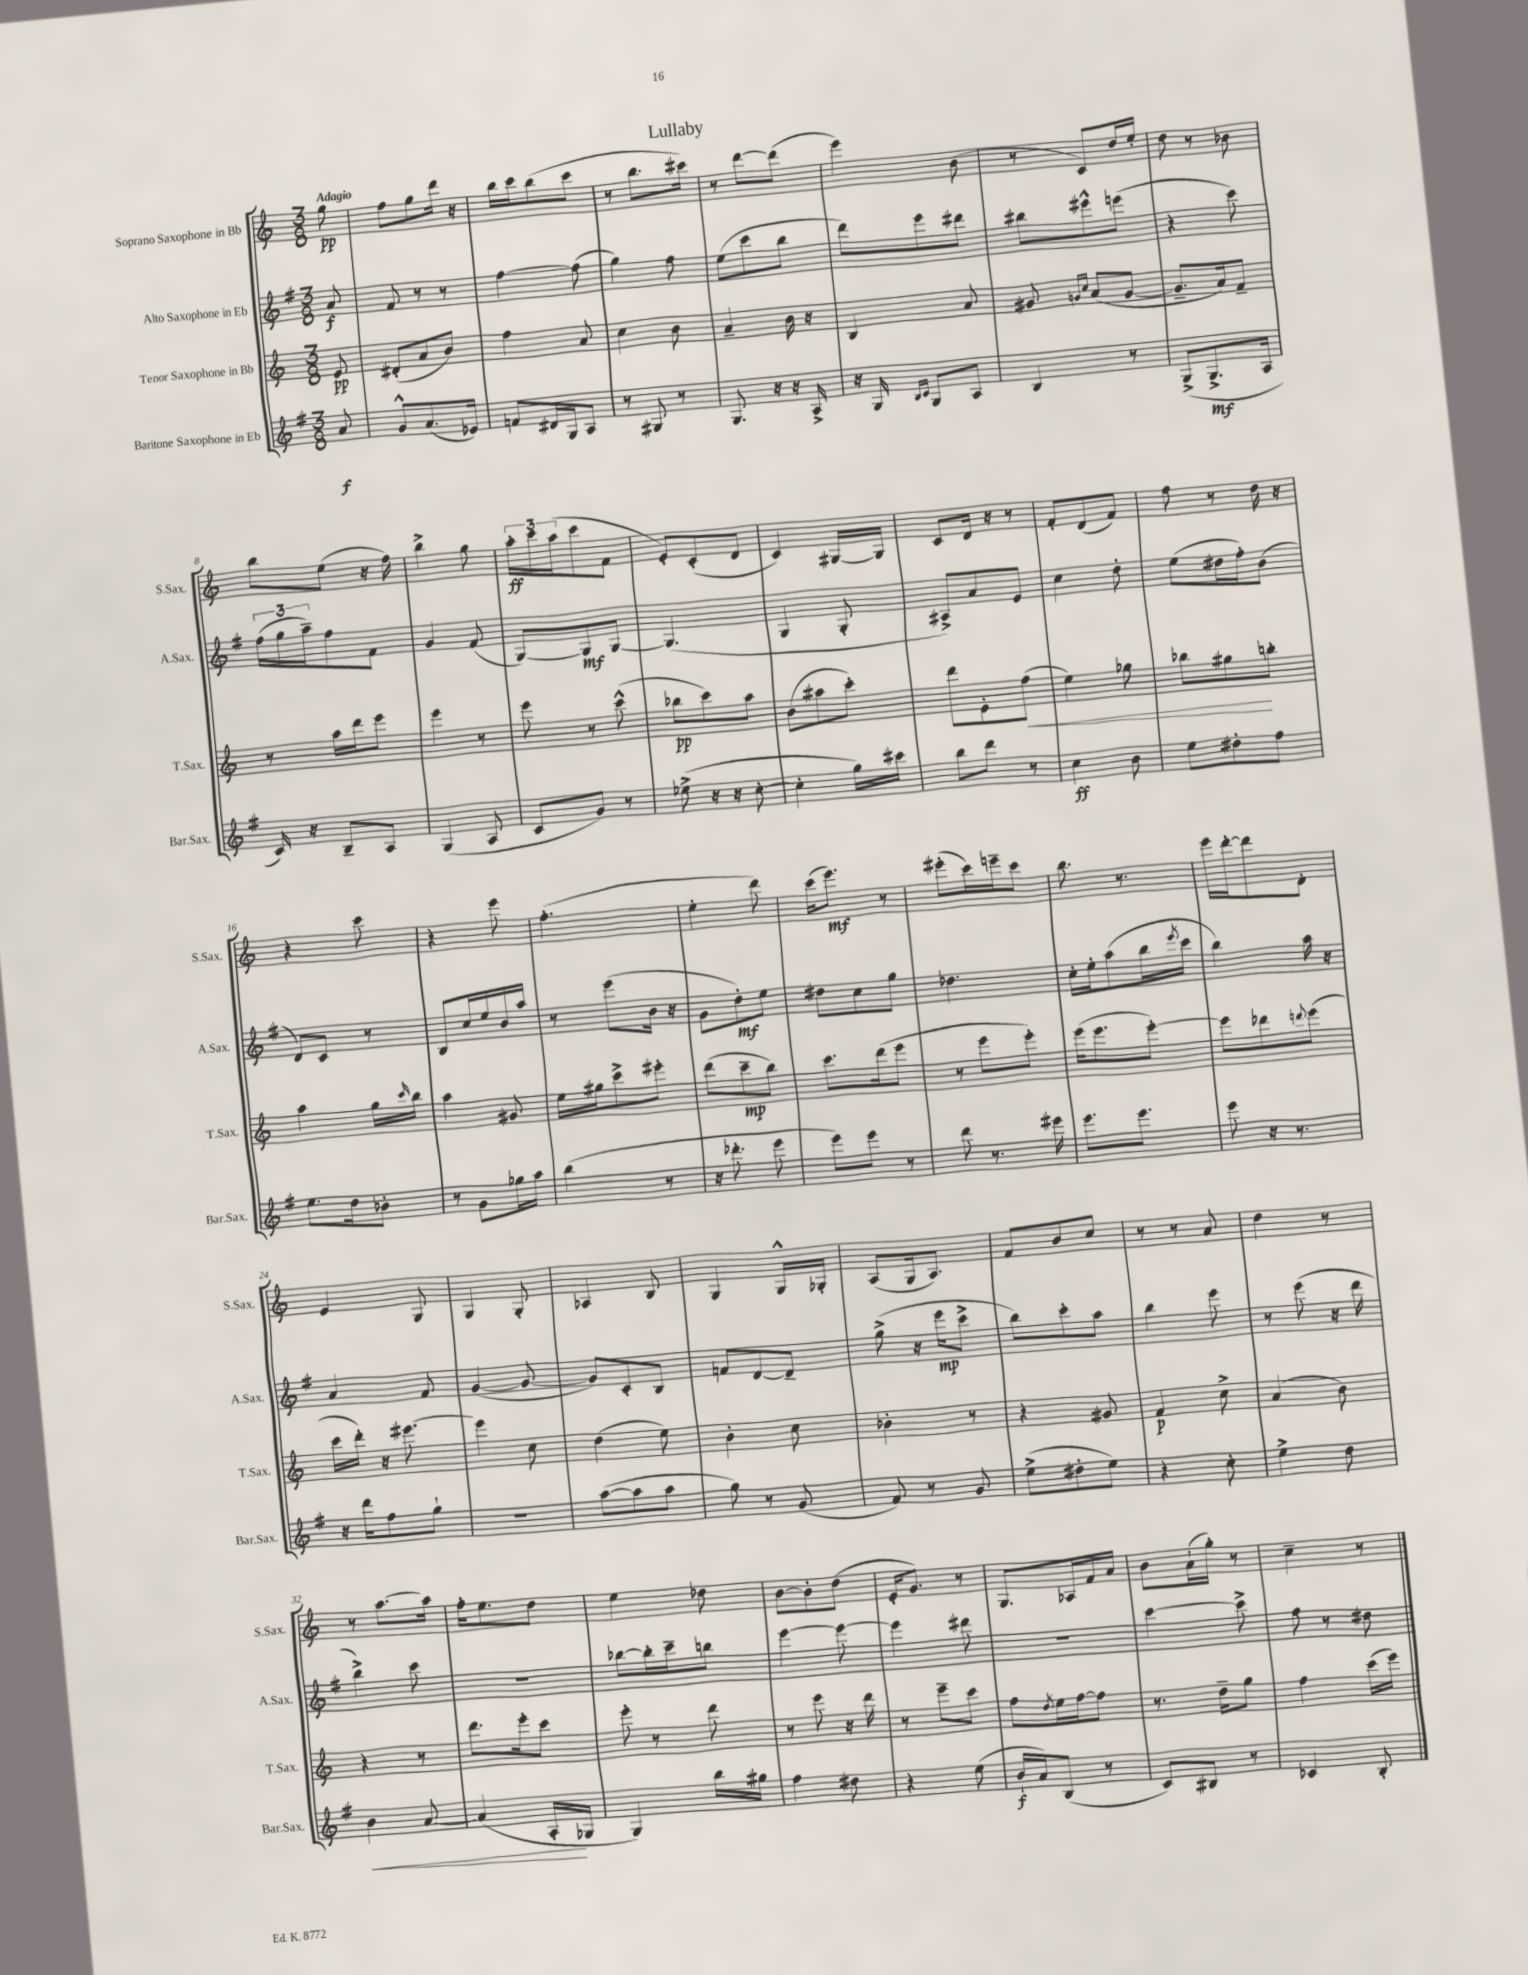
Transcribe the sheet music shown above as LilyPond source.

\header { title = "Lullaby" }
<<
\new StaffGroup <<
\new Staff = "s0" \with { instrumentName = "Soprano Saxophone in Bb" shortInstrumentName = "S.Sax." } {
    \clef treble \key c \major \numericTimeSignature \time 3/8 \partial 8 \tempo "Adagio"
    g''8\pp |
    f''8 g''8 d'''16 r16 |
    b''16 c'''16 b''8( c'''8 |
    r8 b''8. cis'''16) |
    r8 d'''8~ d'''8( |
    e'''4) b'8( |
    r8 c'8) d''16 e''16-. |
    d''8 r8 bes'8 |
    b''8 e''8( r16 f''16) |
    b''4-> g''8 |
    \tuplet 3/2 { a''16-.\ff c'''16 a''16( } c'''8 f'8 |
    e'8-.) c'8-.( d'8 |
    c'4) gis16~ gis16 |
    c'8 d'16 r16 r8 |
    f'8-. d'8( f'8) |
    f''8 r8 d''16 r16 |
    r4 c'''8 |
    r4 e'''8 |
    f''4.-.( |
    e''4-. d'''8) |
    c'''16( e'''8.\mf) r8 |
    eis'''8-.( c'''16) e'''16-- c'''8 |
    b''8. r8. |
    e'''16 d'''16~-. d'''8 d'8-. |
    e'4 g8 |
    g4 g8-. |
    aes4 b8 |
    g4 g16-^ ges16-. |
    a8( g16 a8.) |
    f'8 b'8 c''8 |
    r8 r8 a'8 |
    d''4 r8 |
    r8 a''8.~ a''16 |
    f''16-. e''8. d''8 |
    e''4 des''8 |
    b'8~ b'8-. d''8( |
    e'16-. g'8.) r8 |
    g8. aes16 f'16 a'16 |
    b'8 a'16-!( g''16-.) r8 |
    c''4-- r8 \bar "|." |
}
\new Staff = "s1" \with { instrumentName = "Alto Saxophone in Eb" shortInstrumentName = "A.Sax." } {
    \clef treble \key g \major \numericTimeSignature \time 3/8 \partial 8
    a'8\f |
    fis'8 r8 r8 |
    fis''4~ fis''8( |
    g''4) fis''8 |
    e''8( c'''8 b''8 |
    d'''8) e'''8 dis'''8 |
    bis''8 eis'''8-^ e'''8( |
    r4 c'''8) |
    \tuplet 3/2 { fis''16( g''16 a''16--) } fis''8 fis'8 |
    g'4 fis'8( |
    g8~) g8\mf g8~ |
    g4.( |
    g4 g8-. |
    ais8->) a'8 e'8 |
    c''4 d''8-. |
    e''8( dis''16 fis''16-.) b'8( |
    d'8) c'8 r8 |
    b8 c''16 e''16 b'16 a''16 |
    r8 e'''8( b'16 r16 |
    g'8 d''8-.\mf) e''8 |
    dis''8 c''8 g''8 |
    des''4. |
    c''16-. e''16-. a''8( b''16 \acciaccatura { e'''8 } c'''16 |
    b''4) a''16 r16 |
    a'4 fis'8 |
    g'4~( g'8~ |
    g'8) c'8-. b8 |
    f'8 d'8~ d'8-- |
    g''8->( r16 e'''16\mp c'''8-> |
    b''8) c'''8-. a''8 |
    b''4 e'''8 |
    r8 e'''8( r16 d'''16 |
    b''4->) c'''8 |
    r4. |
    bes''8~ bes''16-. c'''16-- b''8 |
    e'''4~ e'''8~ |
    e'''4 dis'''8 |
    R4. |
    c'''4~ c'''8-> |
    fis''8 r8 dis''8 \bar "|." |
}
\new Staff = "s2" \with { instrumentName = "Tenor Saxophone in Bb" shortInstrumentName = "T.Sax." } {
    \clef treble \key c \major \numericTimeSignature \time 3/8 \partial 8
    e'8\pp |
    dis'8-.( a'8 b'8) |
    f''4 a'8 |
    c''4 b'8 |
    a'4-- b'16 r16 |
    b4 a'8 |
    gis'8 \grace { g'16 c''16 } a'8( g'8~ |
    g'8.-- a'16) f'8-- |
    r8 a''16 d'''16 e'''8 |
    e'''4 r8 |
    e'''8 r8 c'''8-^( |
    bes''8\pp c'''8) a''8 |
    b'8( ais''8 c'''8-.) |
    d'''8 e'8-. f''8\<( |
    e''4) ges''8 |
    bes''8 gis''8\! b''8-. |
    a''4 g''16 \grace { c'''16 } b''16 |
    a''4 gis'8 |
    e''16 gis''16 c'''8-> eis'''8-. |
    d'''8( c'''8--\mp b''8) |
    c'''8. d'''16( e'''8 |
    r8 e'''8 e'''8-.) |
    e'''16( e'''8. e'''8~-.) |
    e'''8 des'''8 \appoggiatura { d'''8 } e'''8( |
    c'''16 d'''16-.) r16 eis'''8.~ |
    eis'''4 c''8 |
    d''4( e''8) |
    b'4-. c''8 |
    bes'4-. r8 |
    r4 gis'8 |
    f'4\p c''8-> |
    a'4( b'8) |
    r4 r8 |
    d'''8. e'''16-. c'''8 |
    e'''8-. r8 d'''8 |
    r8 e'''8 r16 d'''16 |
    r8 e'''8-- c'''8 |
    f''8 \acciaccatura { d''8 } e''16 f''16~ f''8 |
    r8. d''16-- g''8 |
    f''4 c'''16( e'''16) \bar "|." |
}
\new Staff = "s3" \with { instrumentName = "Baritone Saxophone in Eb" shortInstrumentName = "Bar.Sax." } {
    \clef treble \key g \major \numericTimeSignature \time 3/8 \partial 8
    a'8\f |
    g'8-^ a'8.( ees'16) |
    f'8 dis'16 g16 a8 |
    r8 gis8 r8 |
    g8. r16 r16 a16-> |
    r16 g16 \grace { b16 c'16 } g8 a8 |
    b4 r8 |
    g8->( g8.->\mf a16 |
    c'16) r16 b8-- a8 |
    g4( a8 |
    c'8 g'8) r8 |
    ees''8->( r16 r16 c''8~-. |
    c''4-. g''16) cis'''16 |
    b''8 d'''8 r8 |
    c''4\ff b'8 |
    e''8 dis''8-. fis''8 |
    e''8. d''16 bes'8-. |
    r8 g'8 ges''16 a''16 |
    b''4( r8 |
    r16 des'''8.-. e'''8 |
    e'''8) e'''8 r8 |
    d'''8 r8. eis'''16 |
    e'''8. e'''8. |
    e'''8 r16 r8. |
    r16 d'''16 fis''8 g''8-! |
    R4. |
    a''8~( a''8 a''8 |
    g''8) r8 g'8( |
    fis'8) r8 g'8 |
    e''8->( dis''8-. e''8) |
    r4 c''8-. |
    e''4-> d''8 |
    b'4\< a'8~ |
    a'4( a16-.\! ges16 |
    g4) b''16 gis''16 |
    fis''4 dis''8 |
    r4 e''8( |
    b'16-!\f a'16) b8( r8 |
    c'8) bis8 r8 |
    ces'4 b8-. \bar "|." |
}
>>
>>
